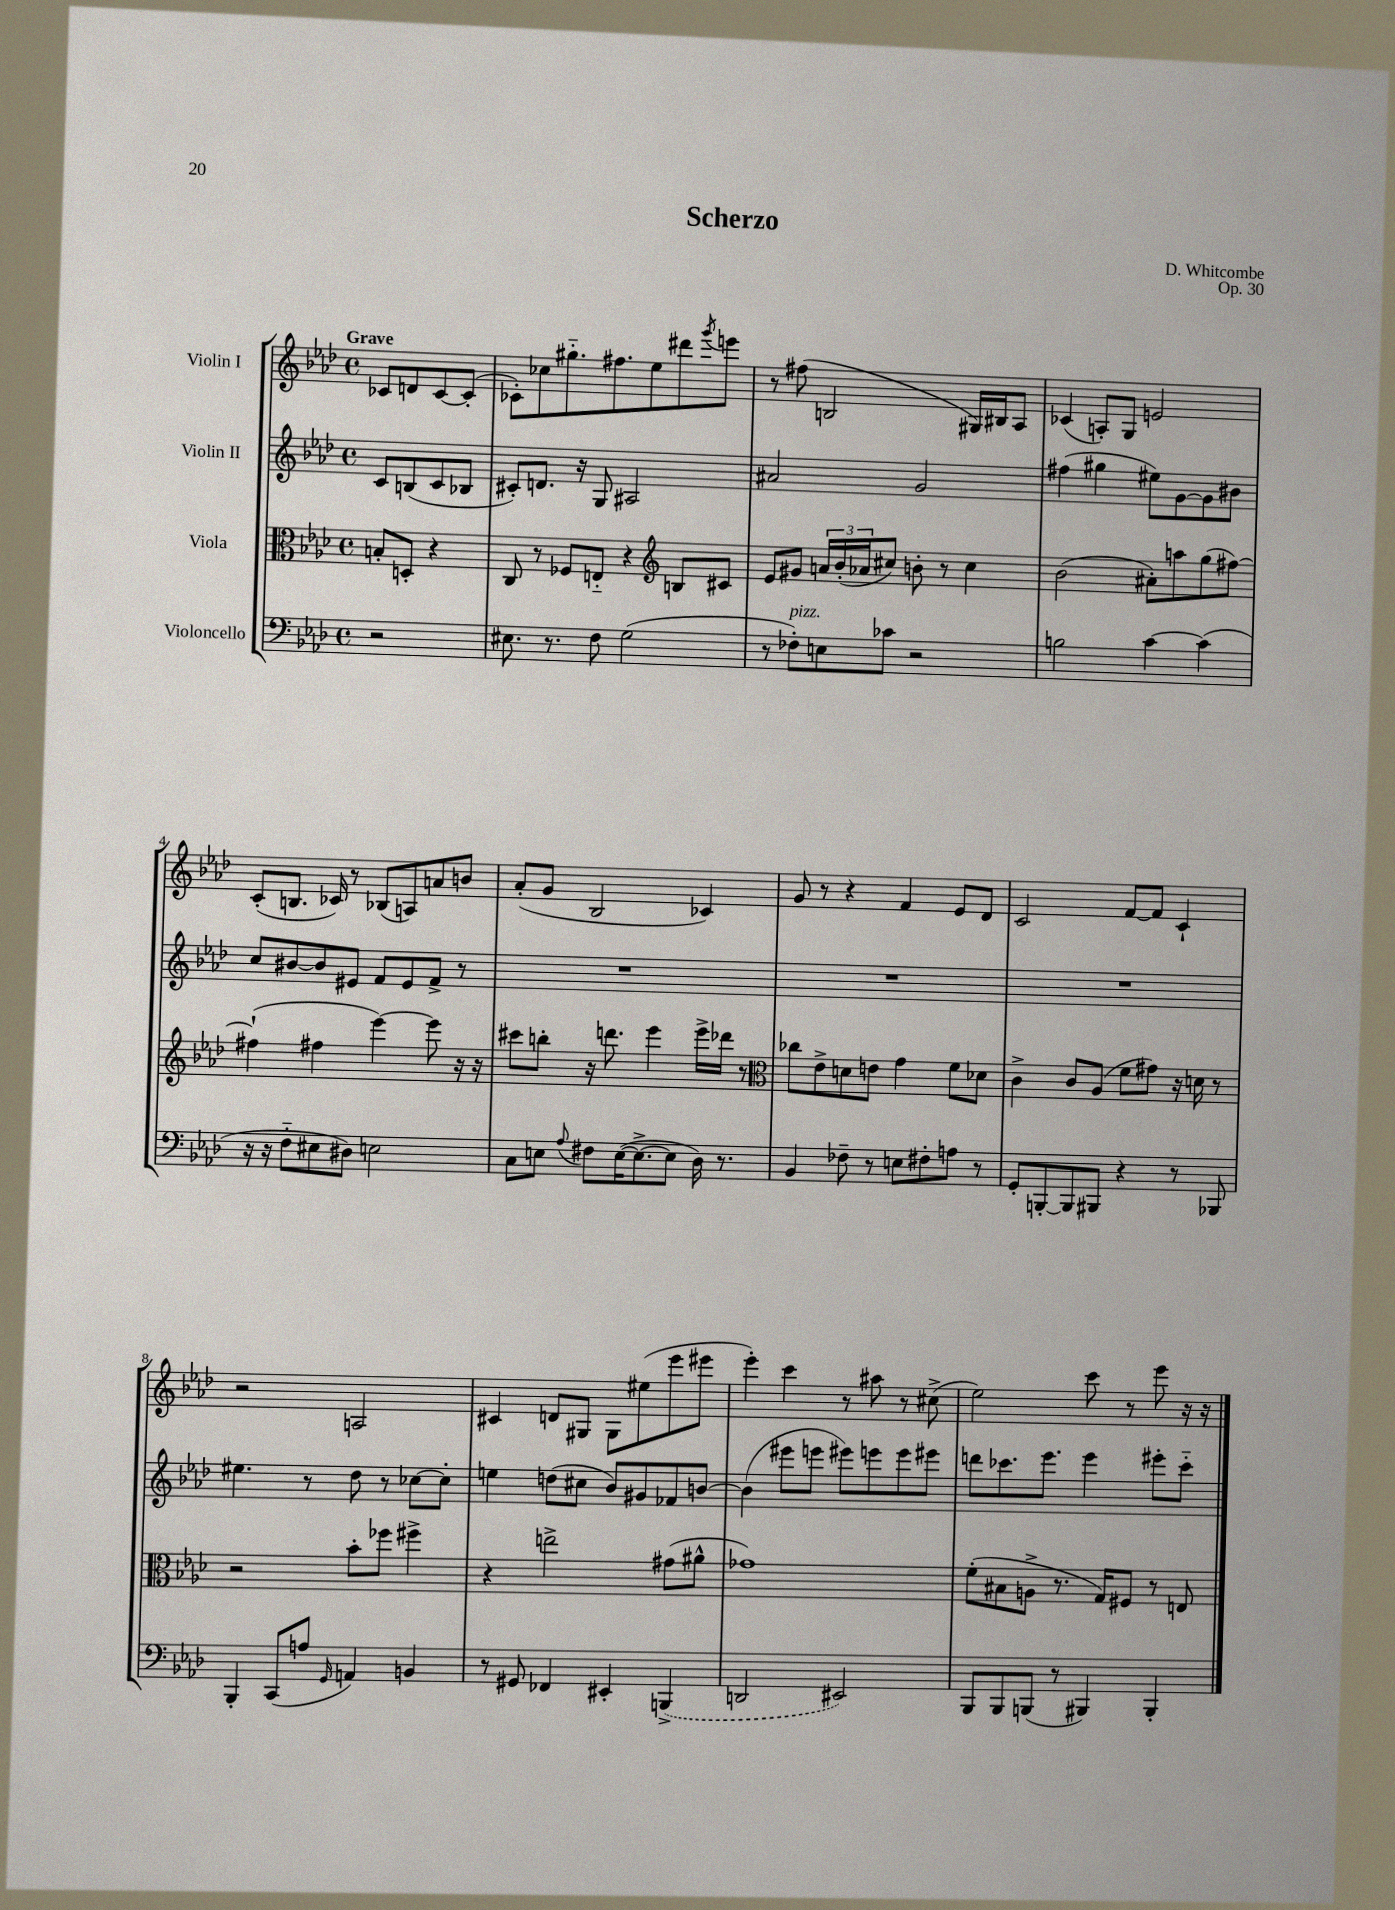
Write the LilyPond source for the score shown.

\header { title = "Scherzo" composer = "D. Whitcombe" opus = "Op. 30" }
<<
\new StaffGroup <<
\new Staff = "s0" \with { instrumentName = "Violin I" } {
    \clef treble \key aes \major \defaultTimeSignature \time 4/4 \partial 2 \tempo "Grave"
    ces'8 d'8 ces'8~ ces'8-.( |
    ces'8-.) ces''8 gis''8.-_ fis''8. ees''8 dis'''8 \acciaccatura { g'''8 } e'''8 |
    r8 fis''8( b2 gis16) bis16 aes8 |
    ces'4( a8-.) g8 e'2 |
    c'8-.( b8. ces'16) r8 bes8( a8) a'8 b'8 |
    aes'8-.( g'8 bes2 ces'4) |
    g'8 r8 r4 f'4 ees'8 des'8 |
    c'2 f'8~ f'8 c'4-! |
    r2 a2 |
    cis'4 d'8 gis8 gis8 eis''8( ees'''8 eis'''8 |
    ees'''4-.) c'''4 r8 ais''8 r8 cis''8->( |
    ees''2) c'''8 r8 ees'''8 r16 r16 \bar "|." |
}
\new Staff = "s1" \with { instrumentName = "Violin II" } {
    \clef treble \key aes \major \defaultTimeSignature \time 4/4 \partial 2
    c'8 b8( c'8 bes8 |
    cis'8-.) d'8. r16 g8 ais2 |
    ais'2 g'2 |
    fis''4( gis''4 eis''8) g'8~ g'8 bis'8 |
    c''8 bis'8~ bis'8 eis'8 f'8 eis'8 f'8-> r8 |
    R1 |
    R1 |
    R1 |
    eis''4. r8 des''8 r8 ces''8~ ces''8-. |
    e''4 d''8( cis''8 bes'8) gis'8 fes'8 b'8~ |
    b'4( eis'''8 e'''8 eis'''8) e'''8 e'''8 eis'''8 |
    d'''8 ces'''8. ees'''8. ees'''4 eis'''8-. ces'''8-_ \bar "|." |
}
\new Staff = "s2" \with { instrumentName = "Viola" } {
    \clef alto \key aes \major \defaultTimeSignature \time 4/4 \partial 2
    b8-. d8-. r4 |
    c8 r8 fes8 e8-_ r4 \clef treble b8 cis'8 |
    ees'8 gis'8 \tuplet 3/2 { a'16 bes'16-.( aes'16 } cis''8) b'8-. r8 cis''4 |
    bes'2( ais'8-.) a''8 g''8( fis''8~) |
    fis''4-!( fis''4 ees'''4~) ees'''8 r16 r16 |
    cis'''8 b''8-. r16 d'''8. ees'''4 ees'''16-> des'''16 r8 |
    \clef alto ces''8 ees'8-> d'8 e'8 g'4 f'8 des'8 |
    c'4-> c'8 aes8( f'8 gis'8) r16 d'16 r8 |
    r2 bes'8-. fes''8 fis''4-> |
    r4 e''2-> gis'8( ais'8-^ |
    ges'1) |
    f'8-.( bis8 a8-> r8. g16) fis8 r8 e8 \bar "|." |
}
\new Staff = "s3" \with { instrumentName = "Violoncello" } {
    \clef bass \key aes \major \defaultTimeSignature \time 4/4 \partial 2
    r2 |
    eis8. r8. f8 g2( |
    r8 fes8-.^\markup { \italic "pizz." }) e8 ces'8 r2 |
    b2 c'4~ c'4( |
    r16 r16 f8-_ eis8 dis8) e2 |
    c8 e8 \appoggiatura { aes8 } fis8 e16~( e8.~-> e8 des16) r8. |
    bes,4 fes8-- r8 e8 fis8-. a8 r8 |
    g,8-. b,,8~-. b,,8 bis,,8 r4 r8 bes,,8 |
    bes,,4-. c,8( a8 \grace { g,16 } a,4) b,4 |
    r8 gis,8 fes,4 eis,4-. \once \slurDashed b,,4->( |
    d,2 eis,2) |
    bes,,8 bes,,8 b,,8( r8 bis,,4) bis,,4-. \bar "|." |
}
>>
>>
